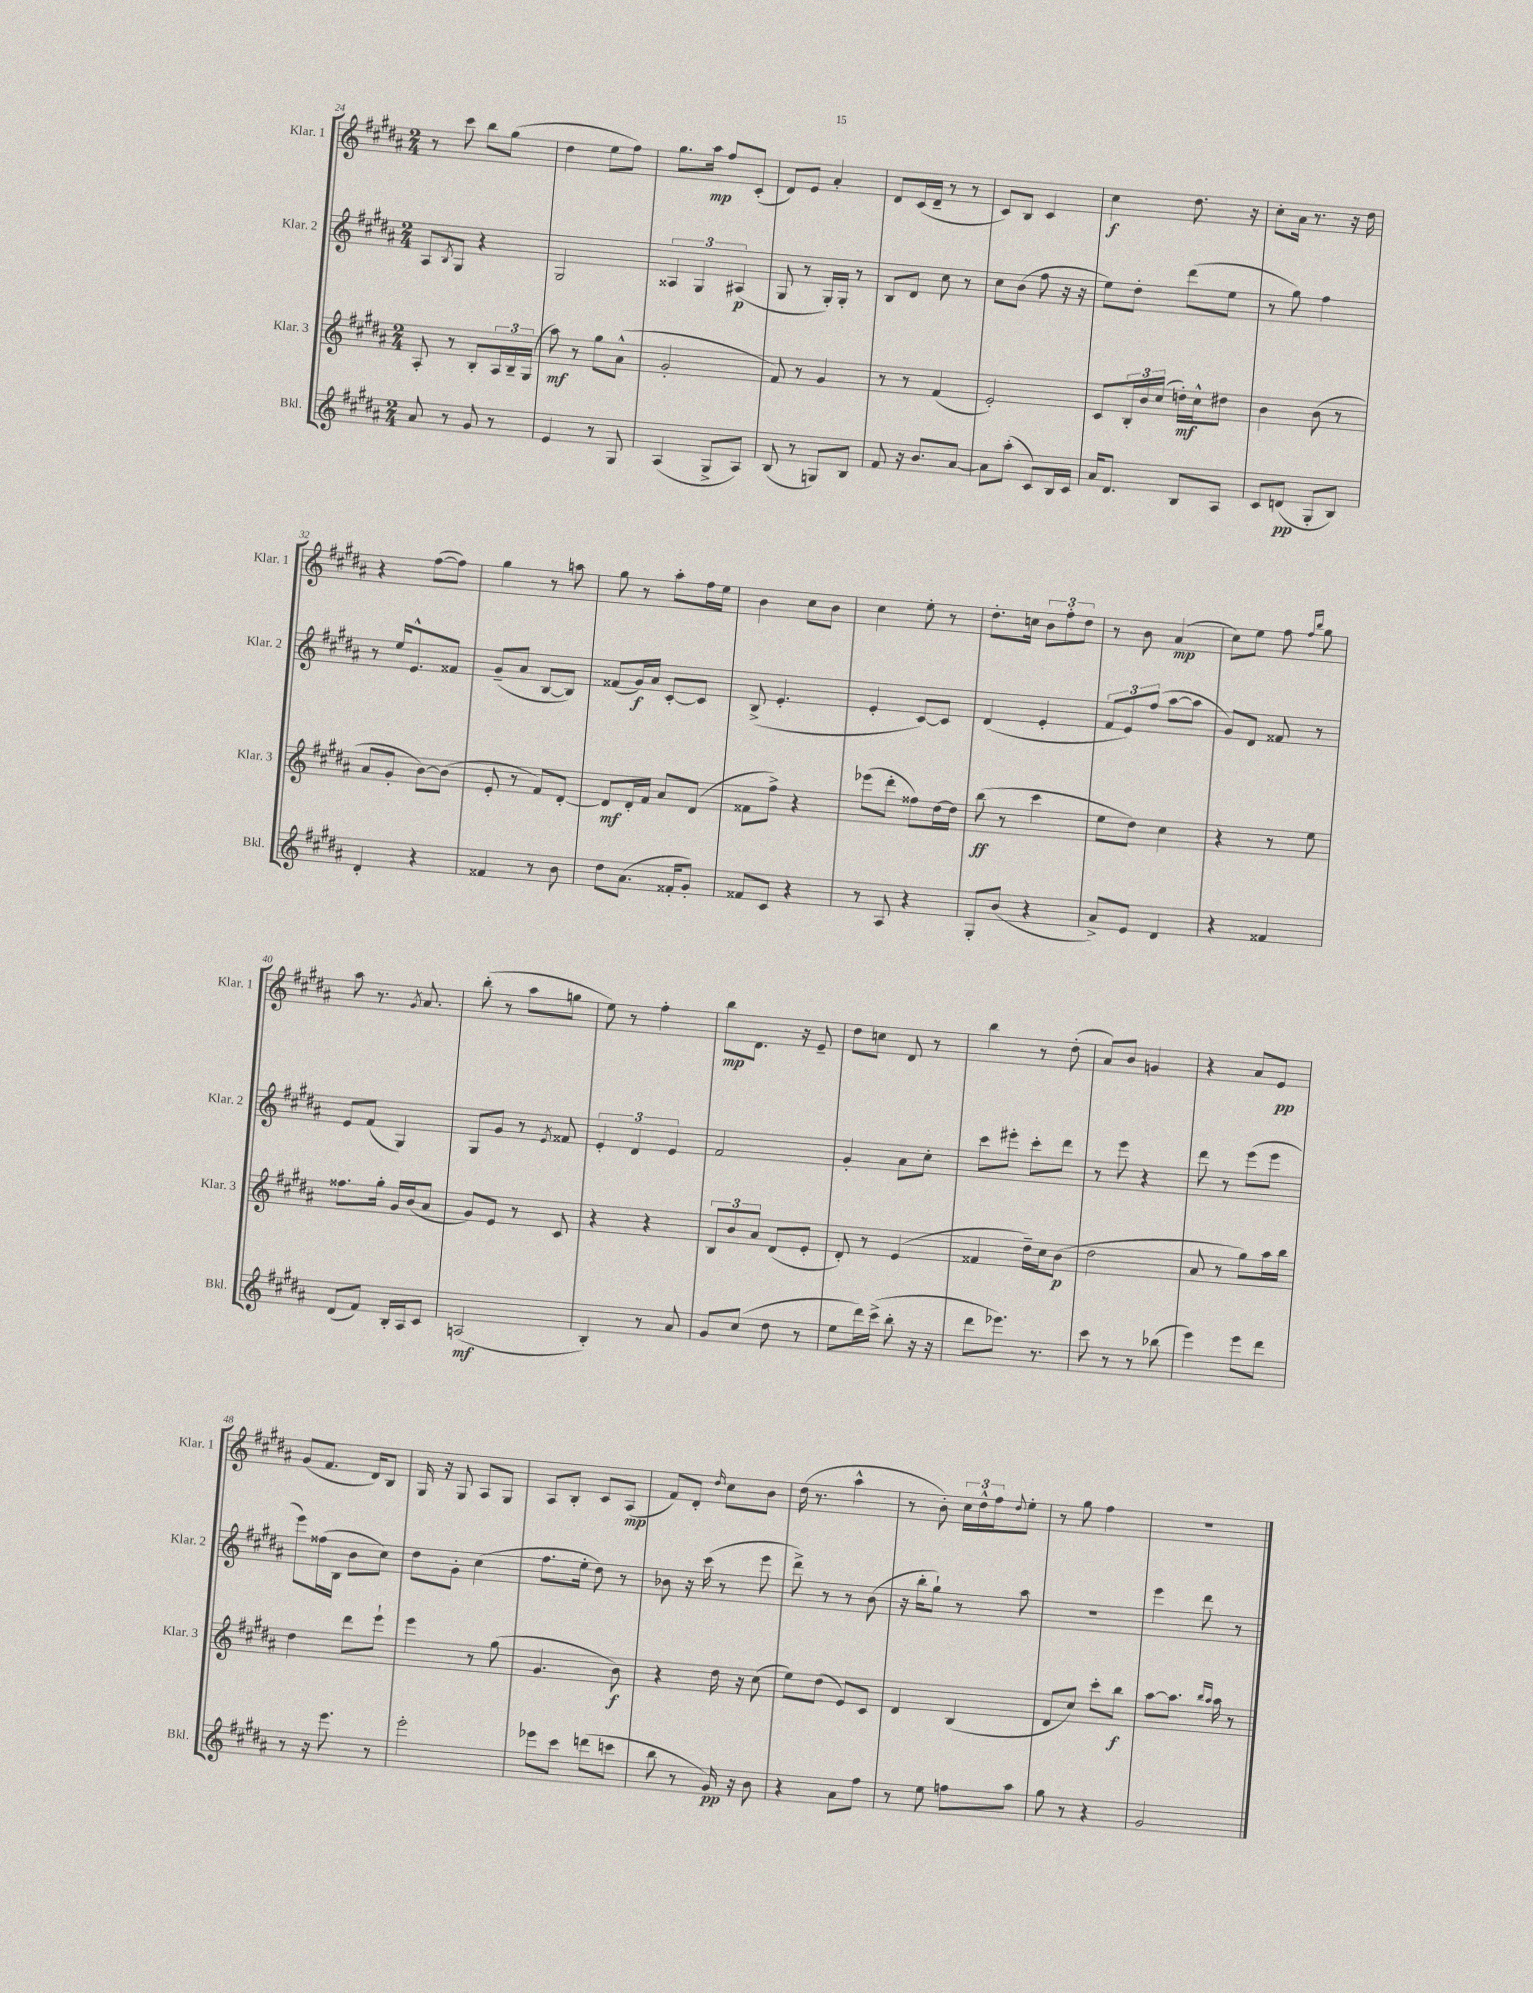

**kern	**kern	**kern	**kern
*staff4	*staff3	*staff2	*staff1
*clefG2	*clefG2	*clefG2	*clefG2
*k[f#c#g#d#a#]	*k[f#c#g#d#a#]	*k[f#c#g#d#a#]	*k[f#c#g#d#a#]
*M2/4	*M2/4	*M2/4	*M2/4
8a#	8A#'	8A#	8r
.	.	8qB	.
8r	8r	8G#	8ccc#
8g#	8B'	4r	8bb
8r	24A#	.	(8gg#
.	24B~	.	.
.	(24G#	.	.
=	=	=	=
4e	8aa#)	2G#	4dd#
.	8r	.	.
8r	8gg#	.	8ee
8G#	(8a#^^	.	8ff#)
=	=	=	=
(4A#	2g#'	6A##	8.gg#
.	.	6G#	.
.	.	.	16aa#
8G#^	.	.	8ff#
.	.	(6A#	.
8A#)	.	.	(8c#'
=	=	=	=
(8B	8f#)	8G#	8d#)
8r	8r	8r	8e
8G)	4g#	16G#')	4a#'
.	.	16G#'	.
8B	.	8r	.
=	=	=	=
8f#	8r	8B	8d#
16r	8r	8d#	(16c#
8.b	.	.	16d#~
.	(4f#	8cc#	8r
[8a#	.	8r	8r
=	=	=	=
8a#]	2e')	8cc#	8c#)
(8aa#'	.	(8b	8B
8c#)	.	8ff#	4c#
16B	.	16r	.
16c#	.	16r	.
=	=	=	=
16a#	8c#	8ee)	4cc#
8.d#	.	.	.
.	24B'	8dd#'	.
.	24b	.	.
.	(24cc#	.	.
8B	16dd')	(8ddd#	8.dd#
.	16cc#^^	.	.
8A#	8dd#	8ee	.
.	.	.	16r
=	=	=	=
8c#	4b	8r	8cc#'
(8d	.	8gg#)	16a#
.	.	.	8.r
8G#'	(8b	4ff#	.
8B)	8r	.	16r
.	.	.	16dd#
=	=	=	=
4d#'	8a#	8r	4r
.	8g#'	16ee	.
.	.	8.e^^	.
4r	[8b)	.	([8ff#
.	(8b]	8f##	8ff#])
=	=	=	=
4f##	8e'	(8g#~	4gg#
.	8r	8a#	.
8r	8f#)	[8B	8r
8b	[8d#'	8B])	8aa
=	=	=	=
8dd#	8d#]	(8f##	8gg#
(8.a#	16d#'	16g#)	8r
.	16f#	16a#	.
.	8a#	[8c#'	8aa#'
16f##'	.	.	.
8g#')	(8d#	8c#]	16ff#
.	.	.	16ee
=	=	=	=
8f##	8f##	(8B^	4b
8c#	8ff#^)	4.e'	.
4r	4r	.	8cc#
.	.	.	8b
=	=	=	=
8r	(8eee-	4e'	4cc#
8A#	8ddd#'	.	.
4r	8ff##)	[8c#)	8ee'
.	[16dd#	8c#]	8r
.	16dd#]	.	.
=	=	=	=
8G#'	(8bb	(4d#	8.dd#'
(8b	8r	.	.
.	.	.	16cc
4r	4ccc#	4e'	12b
.	.	.	12ff#'
.	.	.	12dd#
=	=	=	=
8a#^)	8ee	12f#	8r
.	.	12e)	.
8e	8dd#)	.	8b
.	.	(12ff#	.
4d#	4cc#	[8aa#	(4a#
.	.	8aa#]	.
=	=	=	=
4r	4r	8g#)	8cc#)
.	.	8d#	8ee
4f##	8r	8f##	8ff#
.	.	.	16qqff#
.	.	.	16qqbb
.	8ee	8r	8gg#
=	=	=	=
(8d#	8.ff##	8e	8aa#
8f#)	.	(8f#	8.r
.	16gg#'	.	.
16B'	16g#	4G#)	.
.	.	.	8qg#
16A#	(16b	.	8.a#
8c#	8a#	.	.
=	=	=	=
(2A	8g#)	8G#	(8bb'
.	8e	8g#	8r
.	8r	8r	8aa#
.	.	8qe	.
.	8c#	8f##	8gg
=	=	=	=
4B')	4r	6e'	8ee)
.	.	.	8r
.	.	6d#	.
8r	4r	.	4ff#'
.	.	6e	.
8a#	.	.	.
=	=	=	=
8g#	12B	2f#	8bb
.	12b	.	.
(8cc#	.	.	8.d#
.	12a#	.	.
8dd#	(8d#	.	.
.	.	.	16r
8r	8e'	.	8e~
=	=	=	=
8ee	8d#')	4g#'	8dd#
16ddd#)	8r	.	8cc
(16ccc#^	.	.	.
8bb'	(4e	8a#	8d#
16r	.	8cc#'	8r
16r	.	.	.
=	=	=	=
8ddd#	4f##	8ccc#	4bb
8.eee-)	.	8eee#'	.
.	16dd#~)	8ccc#'	8r
8.r	16cc#	.	.
.	(8b	8ddd#	(8dd#'
=	=	=	=
8ccc#	2dd#	8r	8a#)
8r	.	8eee	8b
8r	.	4r	4g
(8bb-	.	.	.
=	=	=	=
4eee)	8a#	8ddd#	4r
.	8r	8r	.
8eee	8gg#)	(8eee	8a#
8ddd#	16aa#	8eee	8e
.	16bb	.	.
=	=	=	=
8r	4dd#	8eee)	(8g#
16r	.	(16ff##	8.f#
8.eee	.	16B	.
.	8ddd#	8b	.
.	.	.	16d#)
8r	8eee`	8cc#)	8B
=	=	=	=
2eee'	4eee	8dd#	16G#
.	.	.	16r
.	.	8g#'	8G#
.	8r	(4cc#	8A#
.	(8gg#	.	8G#
=	=	=	=
8eee-	4.g#	8.ff#	8A#
8ccc#	.	.	8B'
.	.	16ee'	.
(8ddd	.	8dd#)	8c#
8ccc	8b)	8r	(8A#
=	=	=	=
8bb	4r	8b-	8f#)
8r	.	16r	8d#'
.	.	(16ccc#	.
.	.	.	16qqdd#
16g#)	16dd#	8r	8cc#
16r	16r	.	.
8b	(8cc#	8eee	8b
=	=	=	=
4r	8ee)	8ddd#^)	(16dd#
.	.	.	8.r
.	(8dd#	8r	.
8a#	8e)	8r	4aa#^^
8ff#	8c#	(8b	.
=	=	=	=
8r	4d#	16r	8r
.	.	16bb'	.
8ee	.	8gg#`)	8b')
8ff	(4B	8r	24cc#
.	.	.	24dd#^^
.	.	.	24ff#
.	.	.	8qqdd#
8aa#	.	8aa#	8ee'
=	=	=	=
8gg#	8d#	2r	8r
8r	8cc#)	.	8gg#
4r	8ccc#'	.	4ff#
.	8bb	.	.
=	=	=	=
2g#	[8aa#	4eee	2r
.	8.aa#]	.	.
.	.	8ddd#	.
.	16qqbb	.	.
.	16qqaa#	.	.
.	16aa#	.	.
.	8r	8r	.
==	==	==	==
*-	*-	*-	*-
